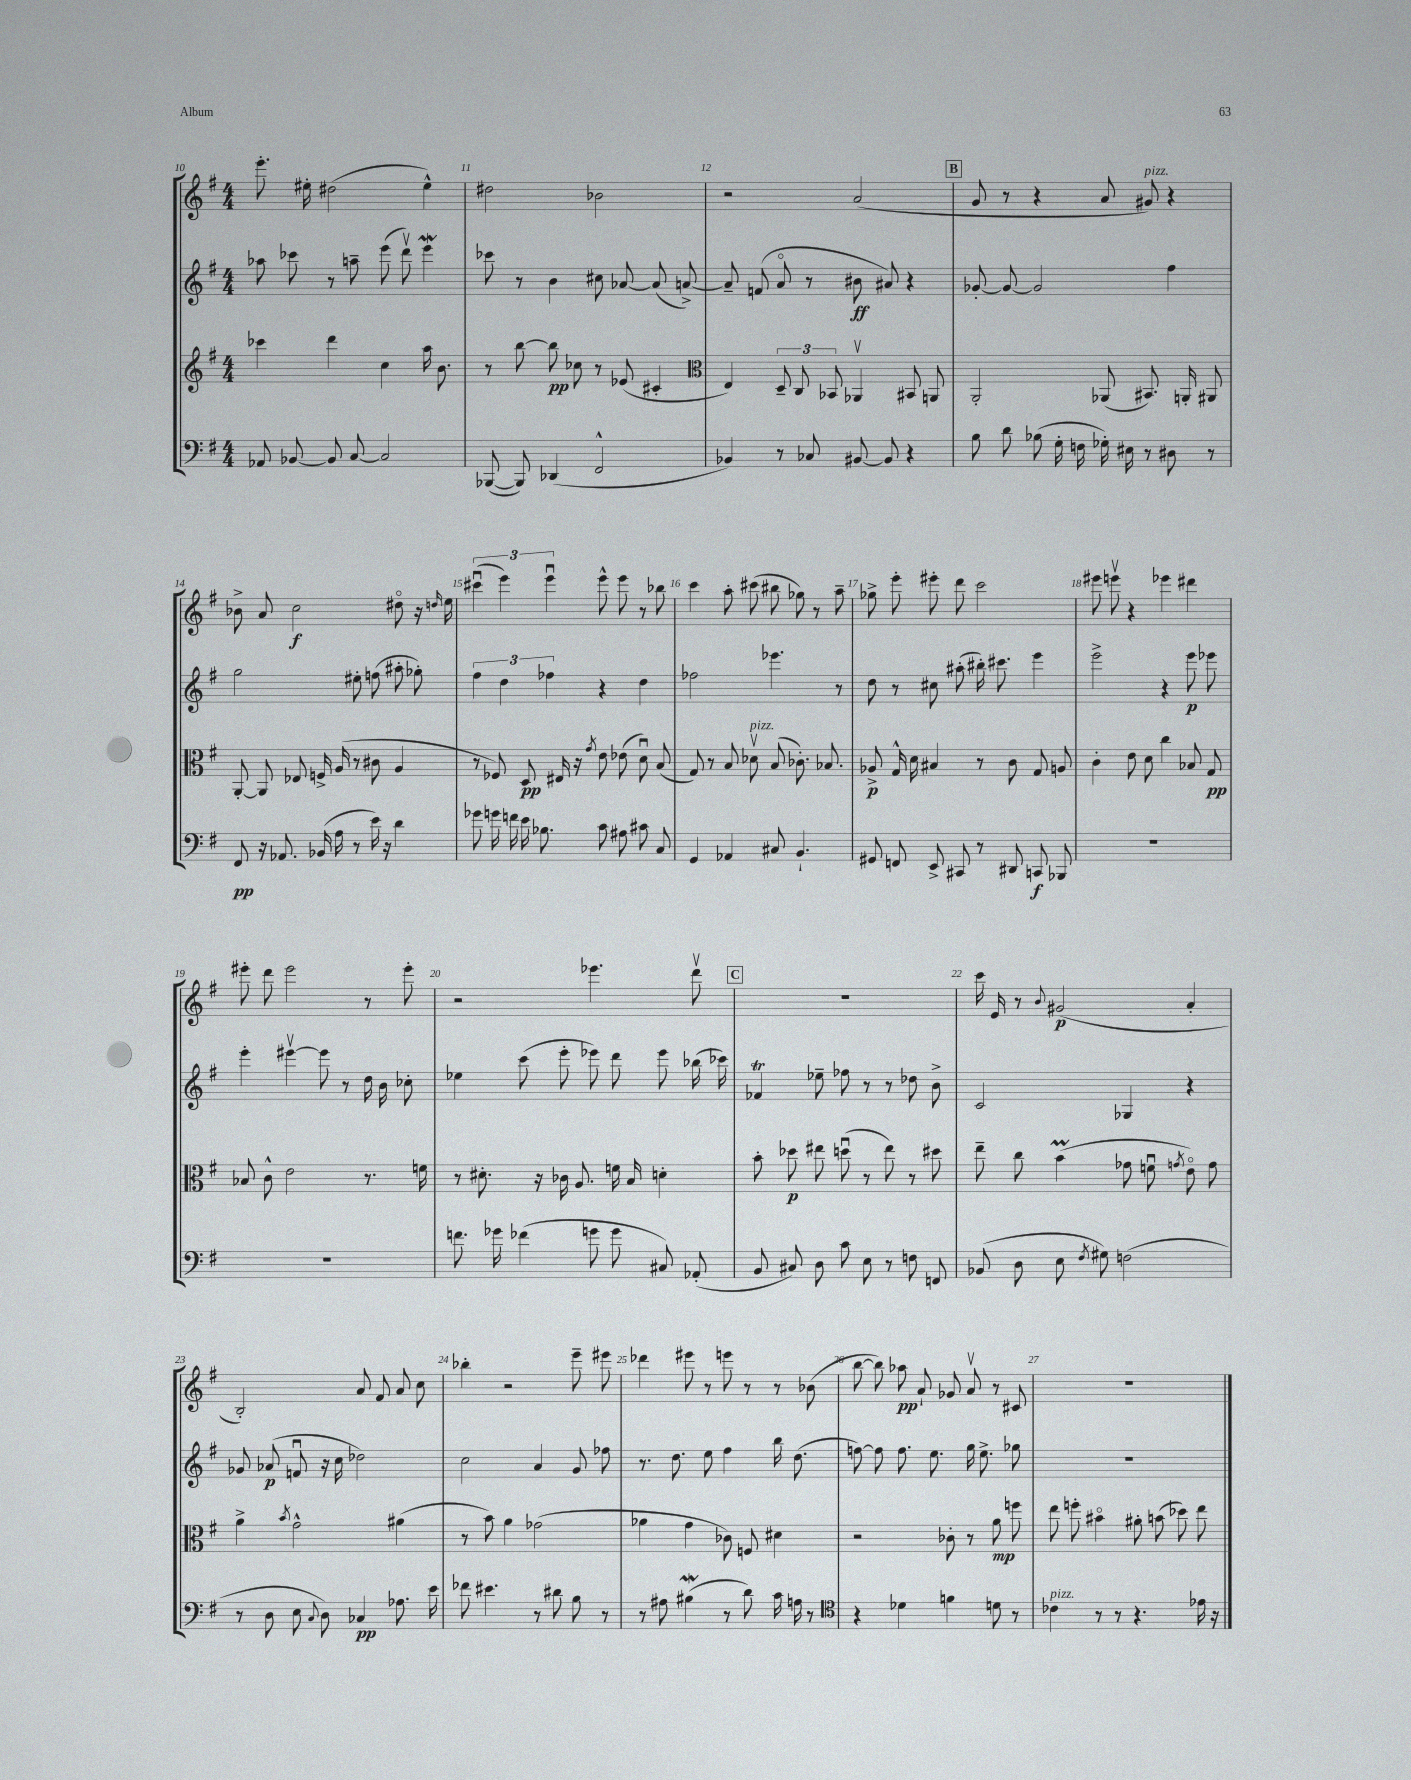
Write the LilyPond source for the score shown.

<<
\new StaffGroup <<
\new Staff = "s0" {
    \clef treble \key g \major \numericTimeSignature \time 4/4
    \autoBeamOff e'''8.-. eis''16-. dis''2( eis''4-^) |
    dis''2 bes'2 |
    r2 a'2( |
    \mark \markup { \box "B" } g'8 r8 r4 a'8 gis'8^\markup { \italic "pizz." }) r4 |
    bes'8-> a'8 c''2\f dis''8\flageolet r16 \grace { d''16 } e''16 |
    \tuplet 3/2 { cis'''4\downbow( e'''4) e'''4\downbow } e'''8-^ e'''8 r8 bes''8 |
    c'''4 a''8-. cis'''8( bis''8 ges''8) r8 a''8-- |
    ges''8-> e'''8-. eis'''8-. d'''8 c'''2 |
    eis'''8 e'''8\upbow r4 ees'''4 dis'''4 |
    eis'''8-. d'''8 eis'''2 r8 eis'''8-. |
    r2 ees'''4. d'''8\upbow |
    \mark \markup { \box "C" } R1 |
    c'''16 e'16 r8 \appoggiatura { b'8 } gis'2\p( a'4-. |
    b2-.) a'8 fis'8 a'8 c''8 |
    bes''4-. r2 e'''8-- eis'''8 |
    des'''4 eis'''8 r8 e'''8 r8 r8 bes'8( |
    b''8~ b''8) aes''8\pp a'8-! ges'8 a'8\upbow r8 cis'8 |
    R1 \bar "|." |
}
\new Staff = "s1" {
    \clef treble \key g \major \numericTimeSignature \time 4/4
    \autoBeamOff aes''8 ces'''8 r8 a''8-- e'''8( d'''8\upbow) e'''4\mordent |
    ces'''8 r8 b'4 cis''8 aes'8~ aes'8( a'8~->) |
    a'8-- f'8( a'8\flageolet r8 bis'8\ff ais'8) r4 |
    \mark \markup { \box "B" } ges'8~-. ges'8~ ges'2 fis''4 |
    g''2 eis''8-. f''8( ais''8-. ges''8-.) |
    \tuplet 3/2 { fis''4 d''4 fes''4 } r4 d''4 |
    fes''2 ees'''4. r8 |
    d''8 r8 cis''8 ais''8-.( bis''16-.) cis'''8. e'''4 |
    e'''2-> r4 e'''8\p ees'''8 |
    e'''4-. eis'''4~\upbow eis'''8 r8 d''16 b'16 ces''8-. |
    ees''4 c'''8( e'''8-. ees'''8) d'''8 ees'''8 bes''16( ces'''16) |
    \mark \markup { \box "C" } fes'4\trill ees''8-- fes''8 r8 r8 des''8 b'8-> |
    c'2 ges4 r4 |
    ges'8 aes'8\p( f'8\downbow r16 c''16 des''2) |
    c''2 a'4 g'8 fes''8 |
    r8. d''8. e''8 fis''4 b''16 d''8.( |
    f''8~) f''8 f''8. e''8. g''16 e''8.-> ges''8 |
    R1 \bar "|." |
}
\new Staff = "s2" {
    \clef treble \key g \major \numericTimeSignature \time 4/4
    \autoBeamOff ces'''4 d'''4 c''4 a''16 b'8. |
    r8 b''8~ b''8\pp ces''8 r8 ees'8( cis'4-. |
    \clef alto e4) \tuplet 3/2 { d8-- c8 bes,8 } aes,4\upbow bis,8 a,8 |
    \mark \markup { \box "B" } a,2-. aes,8( bis,8.) a,16-. ais,8 |
    a,8~-. a,8 ees8 f16-> a16( r8 cis'8 a4 |
    r8 fes8) d8\pp eis16 r16 \acciaccatura { g'8 } e'8 ees'8( d'8\downbow) b8( |
    g8) r8 b8 des'8\upbow^\markup { \italic "pizz." } b8( ces'8.-.) bes8. |
    aes8->\p g16-^ d'16 bis4 r8 c'8 g8 a8 |
    c'4-. e'8 d'8 c''4 bes8 g8\pp |
    bes8 c'8-^ e'2 r8. f'16 |
    r8 dis'8.-. r16 ces'16 a8. f'16 b16 d'4-. |
    \mark \markup { \box "C" } b'8-. des''8\p eis''8 d''8\downbow( r8 eis''8) r8 dis''8 |
    e''8-- c''8 b'4\prall( ges'8 f'8\downbow \acciaccatura { g'8 } e'8\flageolet) g'8 |
    a'4-> \acciaccatura { b'8 } g'2-^ ais'4( |
    r8 b'8) a'4 ges'2( |
    aes'4 g'4 ces'8) f8 dis'4 |
    r2 ces'8-. r8 a'8\mp f''8 |
    e''8 f''8-. bis'4\flageolet ais'8-. b'8( des''8) e''8 \bar "|." |
}
\new Staff = "s3" {
    \clef bass \key g \major \numericTimeSignature \time 4/4
    \autoBeamOff aes,8 bes,8~ bes,8 c8~ c2 |
    bes,,8~( bes,,8) des,4( fis,2-^ |
    bes,4) r8 ces8 bis,8~ bis,8 r4 |
    \mark \markup { \box "B" } b8 d'8 bes8( g16-. f16 ges16-.) eis16 r8 dis8 r8 |
    fis,8\pp r16 aes,8. bes,16( a16 r8 e'16) r16 d'4 |
    ges'8 g'16 f'16 e'16 bes8. c'8 ais8 cis'8 c8 |
    g,4 aes,4 cis8 b,4.-! |
    gis,8 f,8 e,8-> cis,8 r8 dis,8 c,8\f bes,,8 |
    R1 |
    R1 |
    f'8. ges'16 fes'4( g'8 g'8 cis8) aes,8-.( |
    \mark \markup { \box "C" } b,8 cis8) d8 c'8 e8 r8 f8 f,8 |
    bes,8( d8 e8 \acciaccatura { fis8 } gis8) f2( |
    r8 d8 e8 \appoggiatura { c8 } d8) ces4\pp aes8. e'16 |
    fes'8 eis'4. r8 dis'8 b8 r8 |
    r8 ais8 bis4\mordent( r8 d'8) c'16 a16 r8 |
    \clef tenor r4 des'4 f'4 d'8 r8 |
    ces'4^\markup { \italic "pizz." } r8 r8 r4. ees'16 r16 \bar "|." |
}
>>
>>
\layout { \context { \Score currentBarNumber = #10 \override BarNumber.break-visibility = ##(#f #t #t) barNumberVisibility = #all-bar-numbers-visible } }
